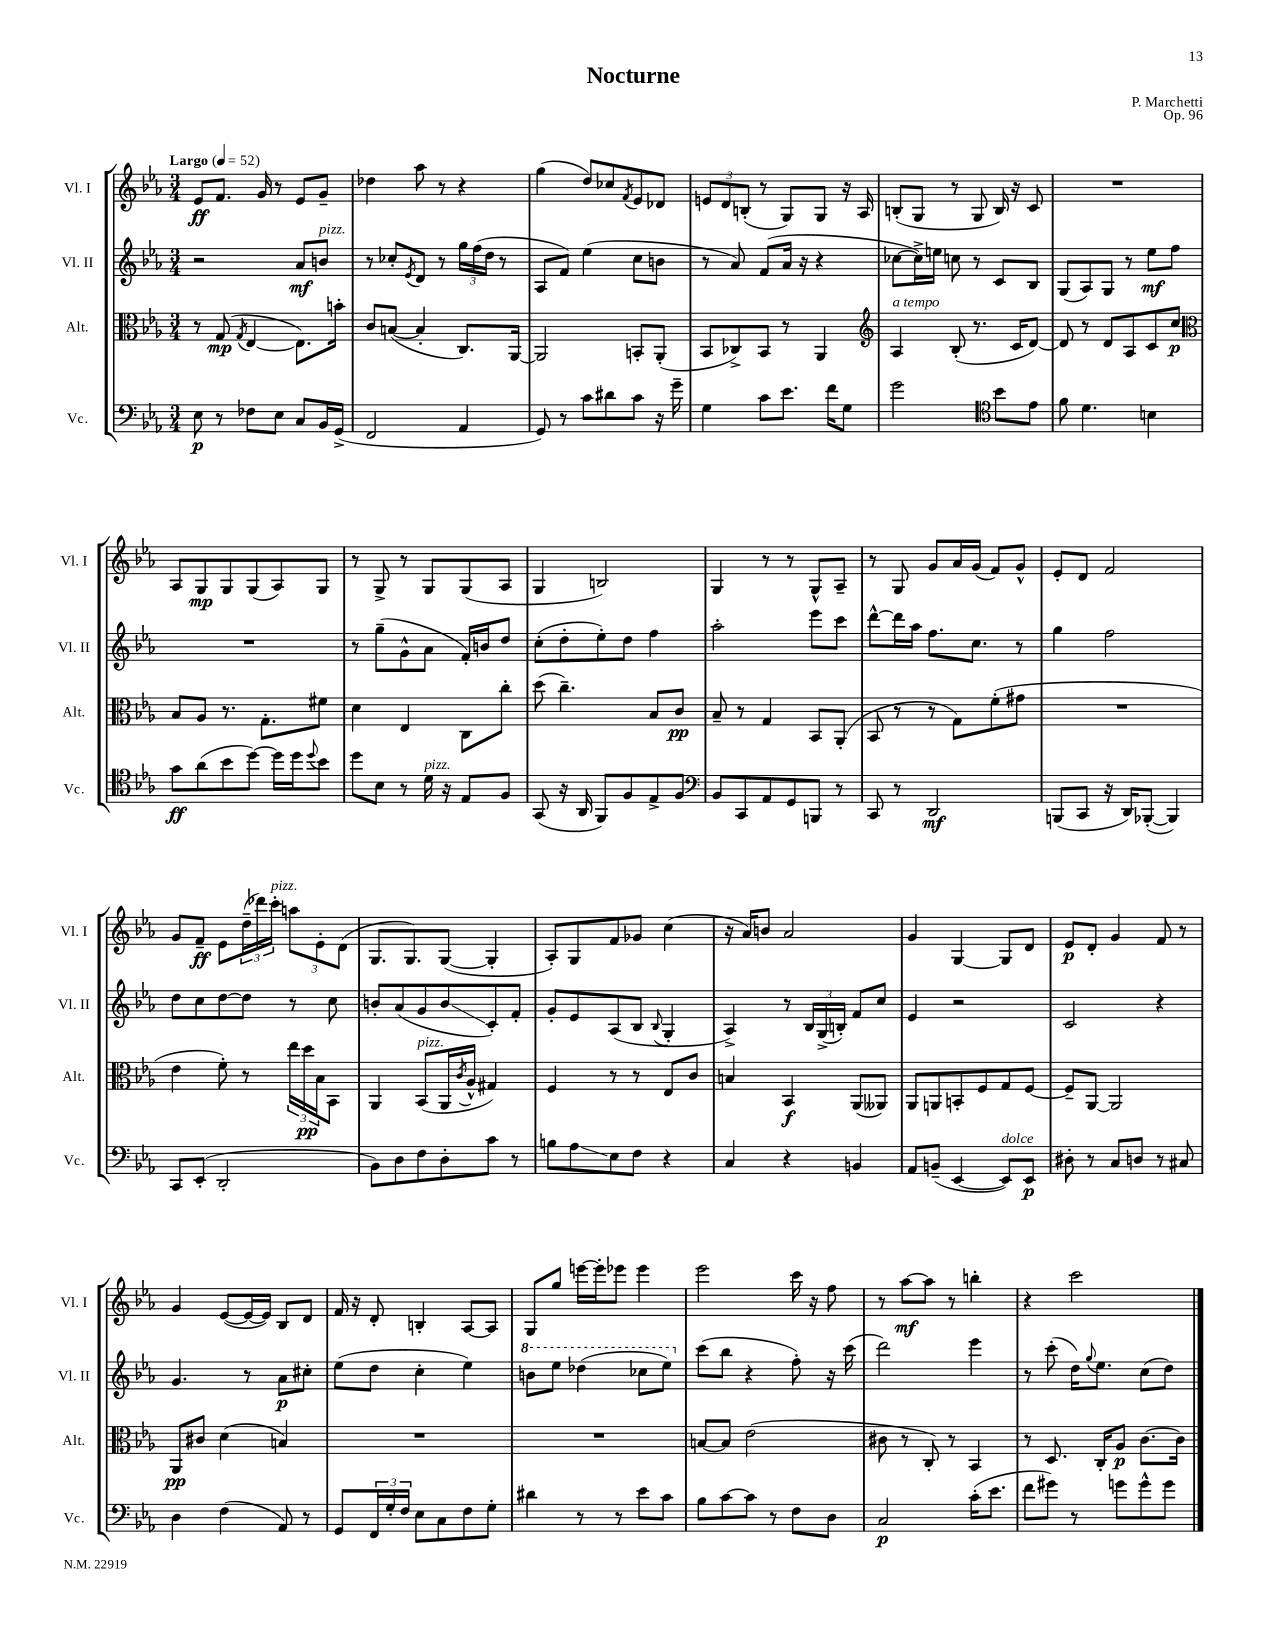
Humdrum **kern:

**kern	**kern	**kern	**kern
*staff4	*staff3	*staff2	*staff1
*clefF4	*clefC3	*clefG2	*clefG2
*k[b-e-a-]	*k[b-e-a-]	*k[b-e-a-]	*k[b-e-a-]
*M3/4	*M3/4	*M3/4	*M3/4
*MM52	*MM52	*MM52	*MM52
8E-	8r	2r	8e-
8r	(8G	.	8.f
.	8qG	.	.
8F-	[4E-	.	.
.	.	.	16g
8E-	.	.	8r
8C	8.E-])	8a-	8e-
16BB-	.	8b	8g~
(16GG^	16b'	.	.
=	=	=	=
2FF	8c	8r	4dd-
.	([8B	8cc-'	.
.	.	8qe-	.
.	4B']	8d	8aa-
.	.	8r	8r
4AA-	8.C)	24gg	4r
.	.	(24ff	.
.	.	24dd	.
.	.	8r	.
.	[16AA-	.	.
=	=	=	=
8GG)	2AA-]	8A-	(4gg
8r	.	8f)	.
8c	.	(4ee-	8dd)
8d#	.	.	8cc-
.	.	.	8qf
8c	8BB'	8cc	8e-
16r	(8AA-'	8b	8d-
16g~	.	.	.
=	=	=	=
4G	8BB-	8r	12e
.	.	.	12d
.	8C-^)	8a-)	.
.	.	.	(12B'
8c	8BB-	(8f	8r
8.e-	8r	16a-	8G)
.	.	16r	.
.	4AA-	4r	8G
16f	.	.	.
8G	.	.	16r
.	.	.	16A-
=	=	=	=
*	*clefG2	*	*
2g	4A-	[8cc-	(8B'
.	.	16cc-^])	8G
.	.	16ee	.
.	(8B-'	8cc	8r
.	8.r	8r	8G
*clefC4	*	*	*
8b-	.	8c	16B)
.	16c	.	16r
8e-	[8d)	8B-	8c
=	=	=	=
8f	8d]	(8G	2.r
4.d	8r	8A-)	.
.	8d	8G	.
.	8A-	8r	.
4B	8c	8ee-	.
.	8cc	8ff	.
=	=	=	=
*	*clefC3	*	*
8g	8B-	2.r	8A-
(8a-	8A-	.	8G
8b-	8.r	.	8G
[8dd)	.	.	(8G
.	8.G'	.	.
16dd]	.	.	8A-)
16dd	.	.	.
8qqdd	.	.	.
8b-	8f#	.	8G
=	=	=	=
8dd	4d	8r	8r
8B-	.	(8gg~	8G^
8r	4E-	8g^^	8r
16d	.	8a-	8G
16r	.	.	.
8E-	8C	16f')	(8G
.	.	16b	.
8F	8cc'	8dd	8A-
=	=	=	=
(8GG	(8dd	(8cc'	4G
16r	4.cc~)	8dd'	.
16AA-	.	.	.
8FF)	.	8ee-')	2B)
8F	.	8dd	.
8E-^	8B-	4ff	.
8F	8c	.	.
=	=	=	=
*clefF4	*	*	*
8BB-	8B-~	2aa-'	4G
8CC	8r	.	.
8AA-	4G	.	8r
8GG	.	.	8r
8BBB	8BB-	8eee-	8G^^
8r	(8AA-'	8ccc	8A-~
=	=	=	=
8CC	8BB-	[8ddd^^	8r
8r	8r	16ddd]	8G
.	.	16aa-	.
2DD	8r	8.ff	8g
.	8G)	.	16a-
.	.	8.cc	(16g
.	(8f'	.	8f)
.	8g#	8r	8g^^
=	=	=	=
(8BBB	2.r	4gg	8e-'
8CC	.	.	8d
16r	.	2ff	2f
16DD)	.	.	.
([8BBB-'	.	.	.
4BBB-])	.	.	.
=	=	=	=
8CC	4e-	8dd	8g
(8EE-'	.	8cc	8f~
2DD'	8f')	[8dd	8e-
.	8r	8dd]	(24dd~
.	.	.	24ddd-)
.	.	.	24ccc'
.	24ee-	8r	12aa
.	24dd	.	.
.	24B-	.	12e-'
.	8BB-	8cc	.
.	.	.	(12d
=	=	=	=
8BB-)	4AA-	8b'	8.G
8D	.	(8a-	.
.	.	.	8.G)
8F	(8BB-	8g	.
8D'	16AA-	8b	([8G
.	8qc	.	.
.	16A-^^	.	.
8c	4G#)	8c')	4G']
8r	.	8f'	.
=	=	=	=
8B	4F	8g'	8A-')
8A-	.	8e-	8G
8E-	8r	(8A-	8f
8F	8r	8B-	8g-
.	.	8qqB-	.
4r	8E-	4G'	(4cc
.	8c	.	.
=	=	=	=
4C	4B	4A-^)	16r
.	.	.	16a-)
.	.	.	8b
4r	4BB-	8r	2a-
.	.	24B-	.
.	.	(24G^	.
.	.	24B')	.
4BB	(8AA-	8f	.
.	8AA--)	8cc	.
=	=	=	=
8AA-	8AA-	4e-	4g
(8BB~	8AA	.	.
[4EE-	8BB'	2r	[4G
.	8F	.	.
8EE-])	8G	.	8G]
8EE-	[8F	.	8d
=	=	=	=
8D#'	8F~]	2c	8e-
8r	[8AA-	.	8d'
8C	2AA-]	.	4g
8D	.	.	.
8r	.	4r	8f
8C#	.	.	8r
=	=	=	=
4D	8AA-	4.g	4g
.	8c#	.	.
(4F	(4d	.	([8e-
.	.	8r	16e-_
.	.	.	16e-])
8AA-)	4B)	8a-	8B-
8r	.	8cc#'	8d
=	=	=	=
8GG	2.r	(8ee-	16f
.	.	.	16r
24FF	.	8dd	8d'
24G'	.	.	.
24F	.	.	.
8E-	.	4cc'	4B'
8C	.	.	.
8F	.	4ee-)	[8A-
8G'	.	.	8A-]
=	=	=	=
4d#	2.r	8bb	8G
.	.	8eee-	8gg
8r	.	(4ddd-	[16eee
.	.	.	16eee']
8r	.	.	8eee-
8e-	.	8ccc-	4eee-
8c	.	8eee-)	.
=	=	=	=
8B-	[8B	(8ccc	2eee-
[8c	8B]	8bb-	.
8c]	(2e-	4r	.
8r	.	.	.
8F	.	8ff')	16ccc
.	.	.	16r
8D	.	16r	8ff
.	.	(16ccc	.
=	=	=	=
2C	8c#	2ddd)	8r
.	8r	.	[8aa-
.	8C')	.	8aa-]
.	8r	.	8r
(16c'	4BB-	4eee-	4bb'
8.e-	.	.	.
=	=	=	=
8f	8r	8r	4r
8g#)	8.D	(8ccc'	.
8r	.	16dd)	2ccc
.	.	8qqgg	.
.	16C'	8.ee-	.
8g	8A-	.	.
8g^^	[8.c	(8cc	.
8g	.	8dd)	.
.	16c]	.	.
==	==	==	==
*-	*-	*-	*-
